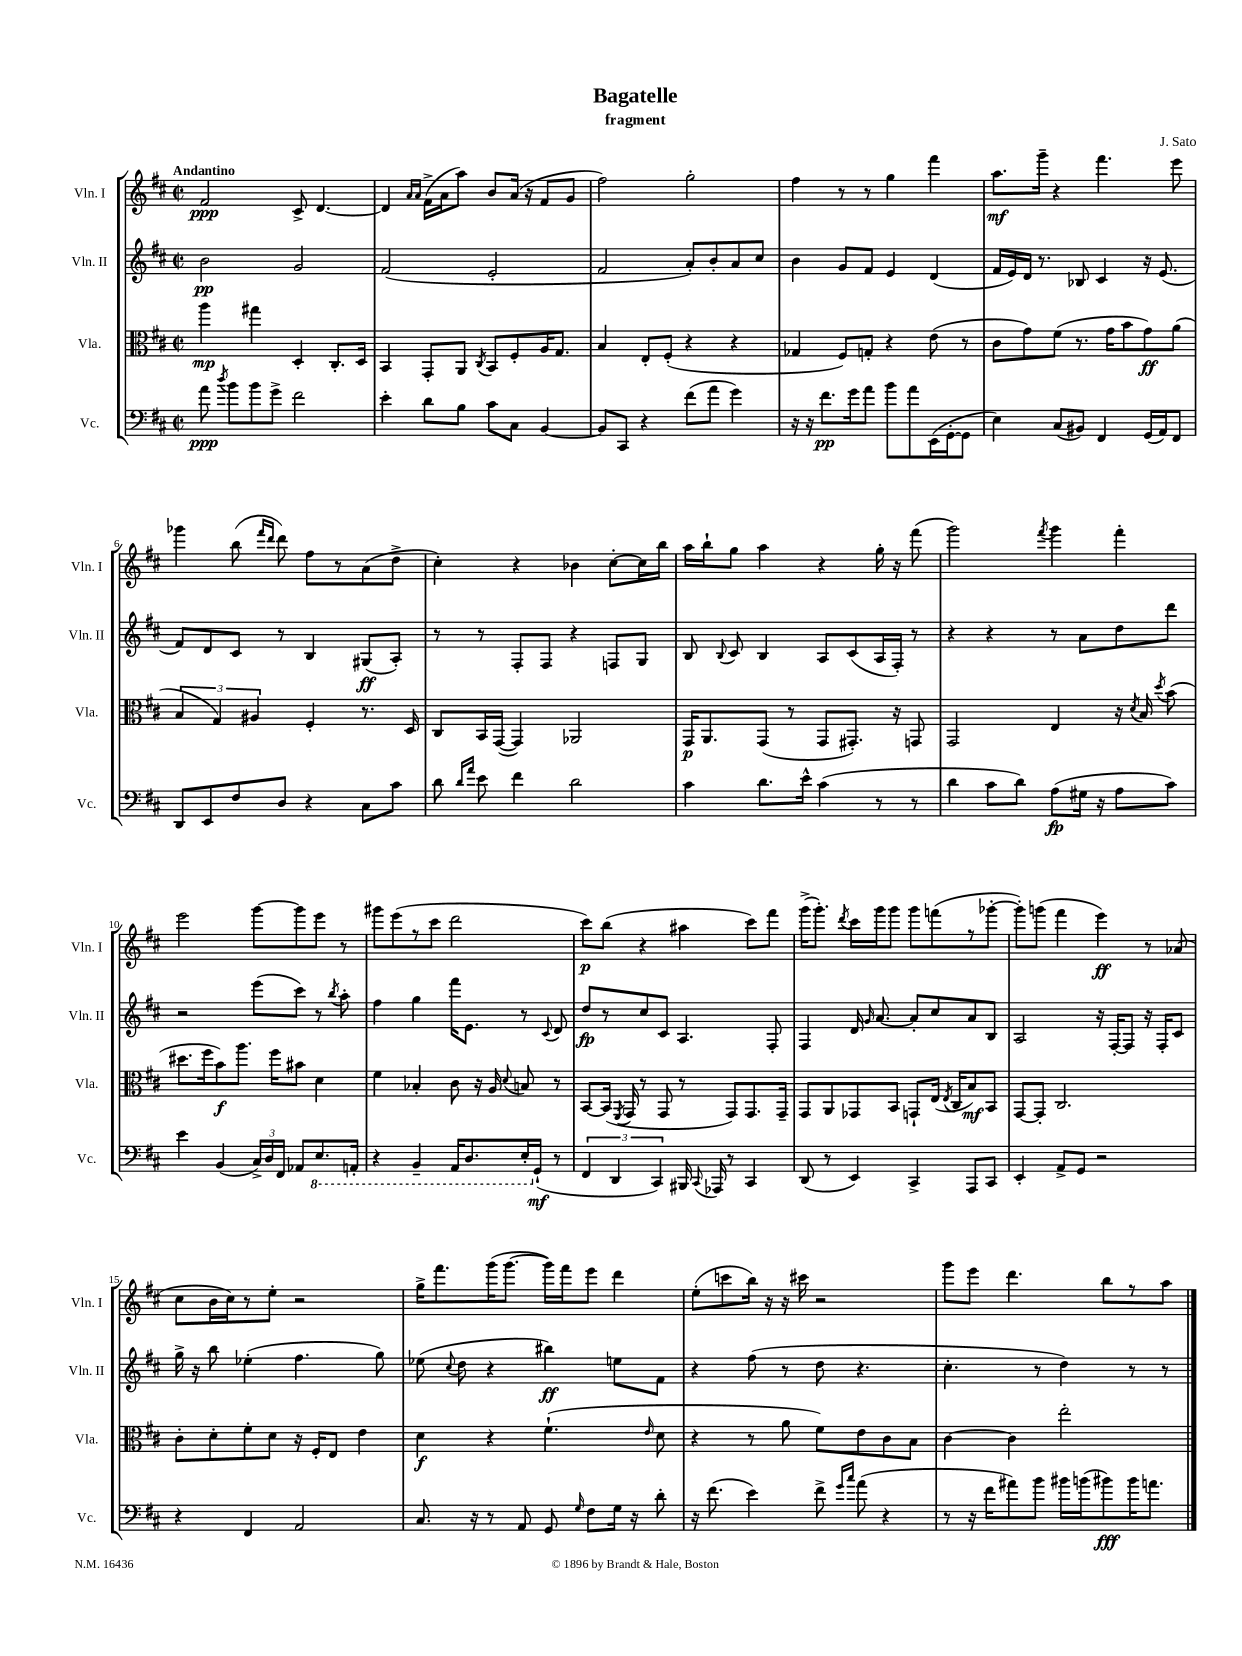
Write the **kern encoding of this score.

**kern	**kern	**kern	**kern
*staff4	*staff3	*staff2	*staff1
*clefF4	*clefC3	*clefG2	*clefG2
*k[f#c#]	*k[f#c#]	*k[f#c#]	*k[f#c#]
*M2/2	*M2/2	*M2/2	*M2/2
*met(c|)	*met(c|)	*met(c|)	*met(c|)
8a\	4aa\	2b\	2f#/
8qdd/	.	.	.
8b\L	.	.	.
8b\	4gg#\	.	.
8g^\J	.	.	.
2f#\	4D'/	2g/	8c#^/
.	.	.	[4.d/
.	8.C#'/L	.	.
.	16D/Jk	.	.
=	=	=	=
4e'\	4BB/	(2f#/	4d/]
.	.	.	16qqa/LL
.	.	.	16qqa/JJ
8d\L	8GG'/L	.	(16f#^\LL
.	.	.	16a\J
8B\J	8AA/J	.	8aa\J)
.	8qC#/	.	.
8c#\L	8BB/L	2e'/	8b/L
8C#\J	8F#'/	.	(16a/Jk
.	.	.	16r
[4BB/	16A/K	.	8f#/L
.	8.G/J	.	.
.	.	.	8g/J
=	=	=	=
8BB/]L	4B/	2f#/	2ff#\)
8CC#/J	.	.	.
4r	8E'/L	.	.
.	(8F#'/J	.	.
(8f#\L	4r	8a'/L)	2gg'\
8a\J	.	8b'/	.
4g\)	4r	8a/	.
.	.	8cc#/J	.
=	=	=	=
16r	4G-/	4b\	4ff#\
16r	.	.	.
8.f#\L	.	.	.
.	8F#/L)	8g/L	8r
16g\k	.	.	.
8a\J	8G'/J	8f#/J	8r
8b\L	4r	4e/	4gg\
8a\	.	.	.
(16EE\L	(8e\	(4d/	4fff#\
[16GG'\J	.	.	.
8GG\]J	8r	.	.
=	=	=	=
4E\)	8c#\L	16f#/LL	8.aa\L
.	.	16e/)	.
.	8g\)	16d/JJ	.
.	.	8.r	16ggg~\Jk
(8C#/L	(8f#\J	.	4r
8BB#/J)	8.r	8B-/	.
4FF#/	.	4c#/	4.fff#\
.	16g\LK	.	.
.	8b\	.	.
(16GG/LL	8g\)	16r	.
16AA/J)	.	(8.e/	.
8FF#/J	(8a\J	.	8eee\
=	=	=	=
8DD/L	6B/	8f#/L)	4ggg-\
8EE/	.	8d/	.
.	6G/)	.	.
8F#/	.	8c#/J	(8bb\
.	6A#/	.	.
.	.	.	16qqfff#/LL
.	.	.	16qqddd/JJ
8D/J	.	8r	8ddd\)
4r	4F#'/	4B/	8ff#\L
.	.	.	8r
8C#\L	8.r	(8G#/L	(8a\
8c#\J	.	8A'/J)	8dd^\J
.	16D/	.	.
=	=	=	=
8d\	8C#/L	8r	4cc#'\)
16qqd/LL	.	.	.
16qqa/JJ	.	.	.
8e\	16BB/L	8r	.
.	([16GG/JJ	.	.
4f#\	4GG/])	8F#'/L	4r
.	.	8F#/J	.
2d\	2AA-/	4r	4b-\
.	.	8F/L	[8cc#'\L
.	.	8G/J	16cc#\]L
.	.	.	16bb\JJ
=	=	=	=
4c#\	16GG/LK	8B/	16aa\LL
.	8.AA/	.	16bb`\J
.	.	8qqB/	.
.	.	8c#/	8gg\J
8.d\L	(8GG/J	4B/	4aa\
.	8r	.	.
16e^^\Jk	.	.	.
(4c#\	8GG/L	8A/L	4r
.	8.GG#'/J)	(8c#/	.
8r	.	16A/L	16gg'\
.	16r	16F#'/JJ)	16r
8r	8GG/	8r	(8fff#\
=	=	=	=
4d\	2GG/	4r	2ggg\)
8c#\L	.	4r	.
8d\J)	.	.	.
.	.	.	8qfff#/
(8A\L	4E/	8r	4ggg\
16G#\Jk	.	8a\L	.
16r	.	.	.
8A\L	16r	8dd\	4fff#'\
.	8qd/	.	.
.	16B/	.	.
.	8qdd/	.	.
8c#\J)	(8b\	8ddd\J	.
=	=	=	=
4e\	8.dd#\L	2r	2eee\
.	16ff#\k	.	.
(4BB/	8b\)	.	.
.	8.aa\J	.	.
24C#^/LL)	.	(8eee\L	[8ggg\L
24D/	.	.	.
.	16ff#\LK	.	.
24FF#/JJ	.	.	.
8AA-/L	8b#\J	8ccc#\J)	8ggg\]
8.EE/	4d\	8r	8eee\J
.	.	8qbb/	.
.	.	8aa'\	8r
16AAA'/Jk	.	.	.
=	=	=	=
4r	4f#\	4ff#\	8ggg#\L
.	.	.	(8eee\
4BBB~/	4B-'/	4gg\	8r
.	.	.	8ccc#\J
16AAA/LK	8c#\	16fff#\LK	2ddd\
8.DD/	.	8.e\J	.
.	16r	.	.
.	16A/	.	.
.	8qqd/	.	.
16EE'/L	8B/	8r	.
(16GG`/JJ	.	.	.
.	.	8qqc#/	.
8r	8r	8d/	.
=	=	=	=
6FF#/	[8BB/L	8dd/L	8ccc#\L)
.	(16BB/]Jk	8r	(8bb\J
6DD/	.	.	.
.	8qFF#/	.	.
.	16GG/	.	.
.	8r	8cc#/	4r
6CC#/)	.	.	.
.	8GG/	8c#/J	.
16BBB#/	8r	4.A/	4aa#\
8qqCC#/	.	.	.
16AAA-/	.	.	.
8r	8GG/L)	.	.
4CC#/	8.GG/	.	8ccc#\L)
.	.	8F#'/	8fff#\J
.	16GG~/Jk	.	.
=	=	=	=
(8DD/	8GG/L	4F#/	(16ggg^\LK
.	.	.	8.ggg'\J)
8r	8AA/	.	.
.	.	.	8qddd/
4EE/)	8GG-/	16d/	16ccc#\LL
.	.	16qqg/	.
.	.	[8.a/	16ggg\J
.	8BB/J	.	8ggg\J
4CC#^/	8GG`/L	8a'/]L	8ggg\L
.	(16E/Jk	8cc#/	(8fff\
.	8qE/	.	.
.	16C#/LK	.	.
8AAA/L	8B/)	8a/	8r
8CC#/J	8BB/J	8B/J	[8ggg-'\J
=	=	=	=
4EE'/	[8GG/L	2A/	8ggg-'\]L)
.	8GG'/]J	.	(8ggg\J
8AA^/L	2.C#/	.	4fff#\
8GG/J	.	.	.
2r	.	16r	4eee\)
.	.	[16F#'/LK	.
.	.	8F#/]J	.
.	.	16r	8r
.	.	16F#'/LK	.
.	.	8c#/J	(8a-/
=	=	=	=
4r	8c#'\L	16gg^\	8cc#\L
.	.	16r	.
.	8d'\	8bb\	16b\L
.	.	.	16cc#\J)
4FF#/	8f#'\	(4ee-'\	8r
.	8d\J	.	8ee'\J
2AA/	16r	4.ff#\	2r
.	16F#'/LK	.	.
.	8E/J	.	.
.	4e\	.	.
.	.	8gg\)	.
=	=	=	=
8.C#/	4d\	(8ee-\	16gg^\LK
.	.	.	8.fff#\
.	.	8qqcc#/	.
.	.	8dd\	.
16r	.	.	.
8r	4r	4r	(16ggg\K
.	.	.	[8.ggg\J
8AA/	.	.	.
8GG/	(4.f#`\	4bb#\)	16ggg\]LL)
.	.	.	16fff#\J
16qqG/	.	.	.
8F#\L	.	.	8eee\J
16G\Jk	.	8ee\L	4ddd\
16r	.	.	.
.	16qqe/	.	.
8d'\	8d\	8f#\J	.
=	=	=	=
16r	4r	4r	(8ee'\L
(8.f#\	.	.	.
.	.	.	8ccc\
4e\)	8r	(8ff#\	16bb\Jk)
.	.	.	16r
.	8a\	8r	16r
.	.	.	16ccc#\
8f#^\	8f#\L)	8dd\	2r
16qqg/LL	.	.	.
16qqcc#/JJ	.	.	.
(8a\	8e\	4.r	.
4r	8c#\	.	.
.	8B\J	.	.
=	=	=	=
8r	[4c#\	4.cc#'\	8ggg\L
16r	.	.	8eee\J
16f#\LK	.	.	.
8a#\)	4c#\]	.	4.ddd\
8b\J	.	8r	.
16b#\LL	2ee'\	4dd\)	.
(16b\J	.	.	.
8b#\)	.	.	8bb\L
16b#\K	.	8r	8r
8.a\J	.	.	.
.	.	8r	8aa\J
==	==	==	==
*-	*-	*-	*-
